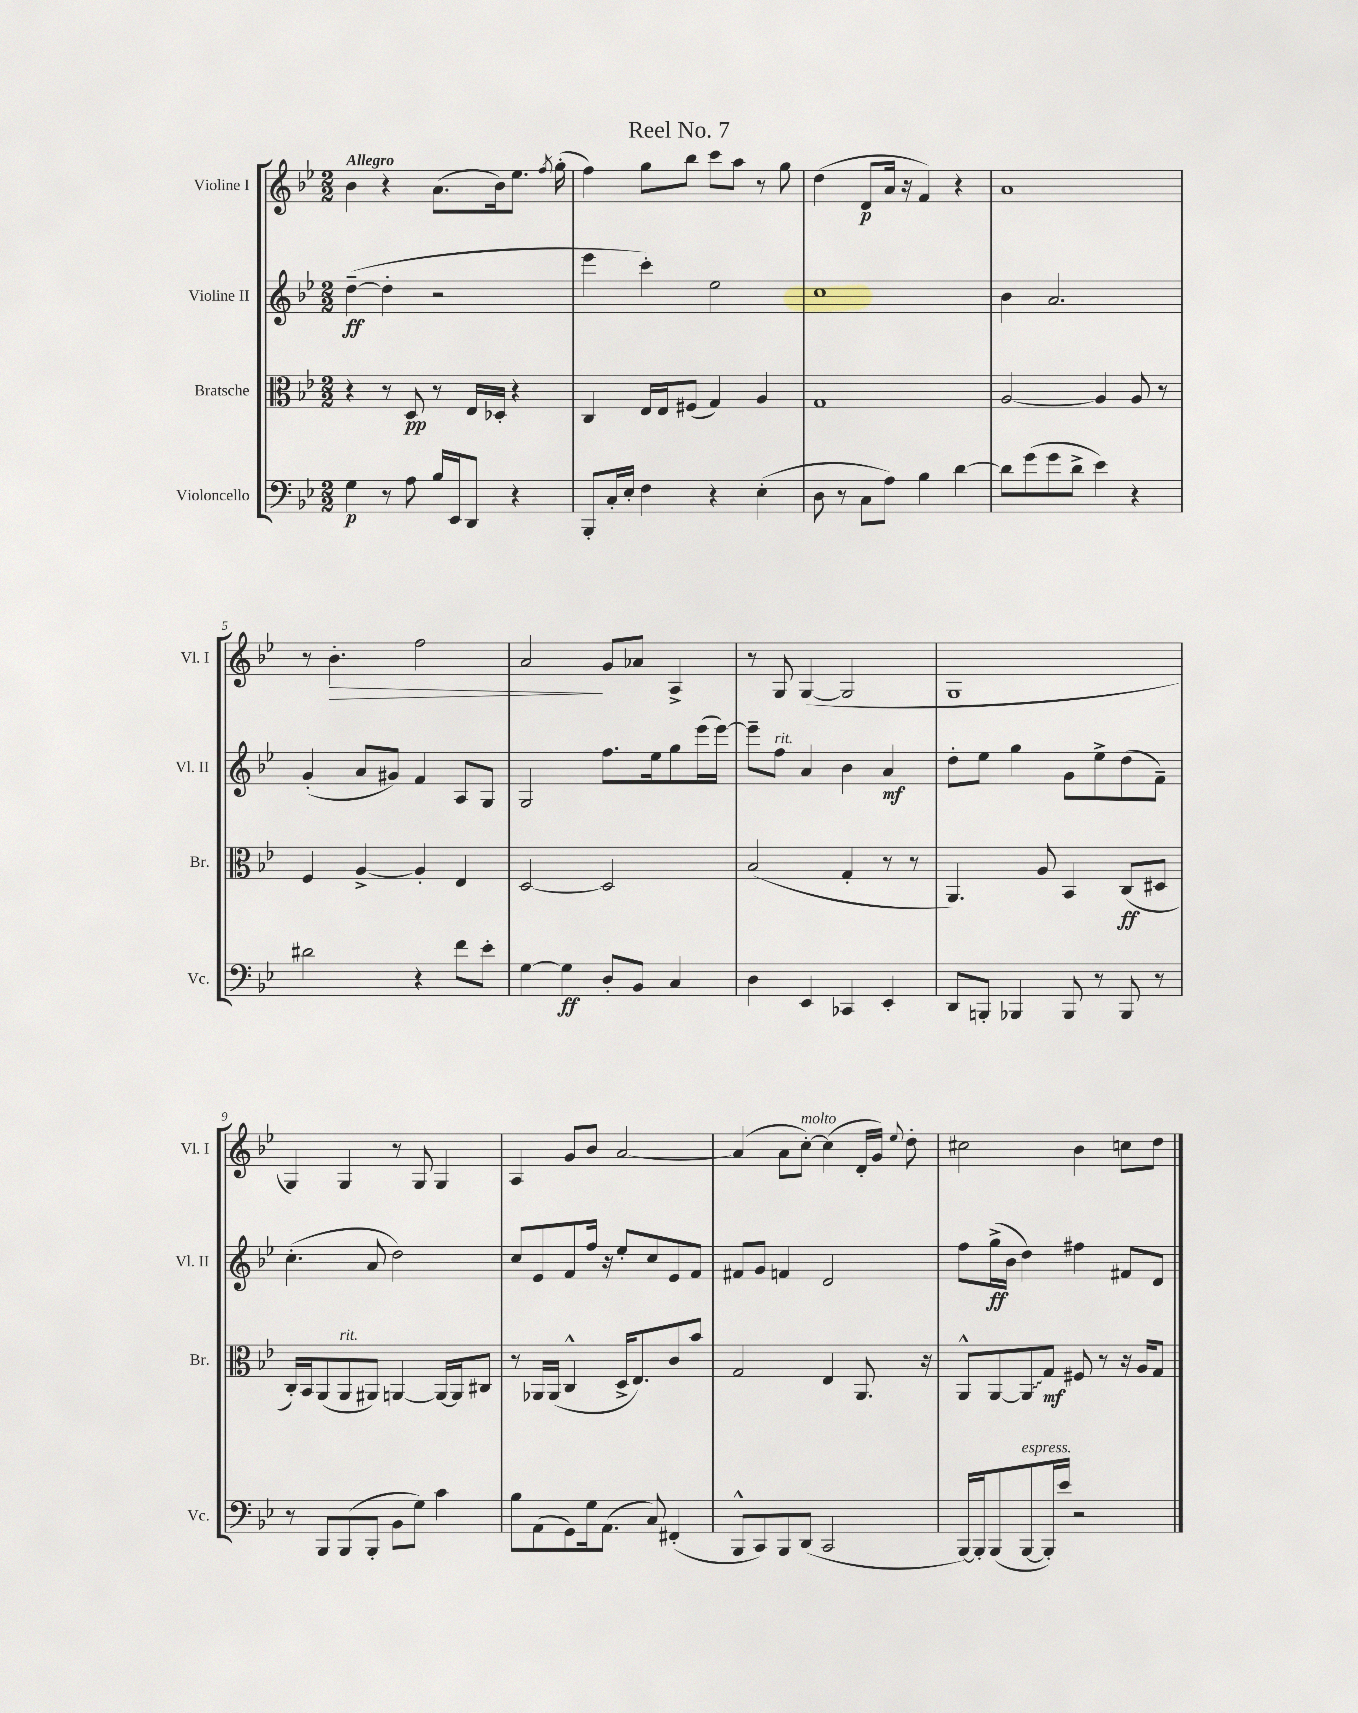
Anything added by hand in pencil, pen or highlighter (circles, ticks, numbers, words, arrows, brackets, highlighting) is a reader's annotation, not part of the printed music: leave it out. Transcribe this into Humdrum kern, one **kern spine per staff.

**kern	**kern	**kern	**kern
*staff4	*staff3	*staff2	*staff1
*clefF4	*clefC3	*clefG2	*clefG2
*k[b-e-]	*k[b-e-]	*k[b-e-]	*k[b-e-]
*M2/2	*M2/2	*M2/2	*M2/2
4G\	4r	([4dd~\	4b-\
8r	8r	4dd'\]	4r
8A\	8D/	.	.
16B-/LL	8r	2r	(8.a\L
16EE-/J	.	.	.
8DD/J	16E-/LL	.	.
.	16D-'/JJ	.	16b-\k)
4r	4r	.	8.ee-\J
.	.	.	8qff/
.	.	.	(16gg'\
=	=	=	=
8BBB-'/L	4C/	4eee-\	4ff\)
16C'/L	.	.	.
16E-'/JJ	.	.	.
4F\	16E-/LL	4ccc'\)	8gg\L
.	16E-/J	.	.
.	(8F#/J	.	8bb-\J
4r	4G/)	2ee-\	8ccc\L
.	.	.	8aa\J
(4E-'\	4A/	.	8r
.	.	.	8gg\
=	=	=	=
8D\	1G	1cc	(4dd\
8r	.	.	.
8C\L	.	.	8d/L
8A\J)	.	.	16a/Jk
.	.	.	16r
4B-\	.	.	4f/)
[4d\	.	.	4r
=	=	=	=
8d\]L	[2A/	4b-\	1a
(8g\	.	.	.
8g\	.	2.a/	.
8d^\J	.	.	.
4e-\)	4A/]	.	.
4r	8A/	.	.
.	8r	.	.
=	=	=	=
2d#\	4F/	(4g'/	8r
.	.	.	4.b-'\
.	[4A^/	8a/L	.
.	.	8g#/J)	.
4r	4A'/]	4f/	2ff\
8f\L	4E-/	8A/L	.
8e-'\J	.	8G/J	.
=	=	=	=
[4G\	[2D/	2G/	2a/
4G\]	.	.	.
8D'/L	2D/]	8.ff\L	8g/L
8BB-/J	.	.	8a-/J
.	.	16ee-\k	.
4C/	.	8gg\	4A^/
.	.	(16eee-\L	.
.	.	[16eee-\JJ)	.
=	=	=	=
4D\	(2B-/	8eee-~\]L	8r
.	.	8ff\J	8G/
4EE-/	.	4a/	([4G/
4CC-/	4G'/	4b-\	2G/]
4EE-'/	8r	4a/	.
.	8r	.	.
=	=	=	=
8DD/L	4.AA/)	8dd'\L	1G
8BBB'/J	.	8ee-\J	.
4BBB-/	.	4gg\	.
.	8A/	.	.
8BBB-/	4BB-/	8g\L	.
8r	.	8ee-^\	.
8BBB-/	(8C/L	(8dd\	.
8r	8D#/J	8f~\J)	.
=	=	=	=
8r	16C'/LL)	(4.cc'\	4G/)
.	16BB-/J	.	.
8BBB-/L	(8AA/	.	.
(8BBB-/	8AA/	.	4G/
8BBB-'/J	8AA#/J)	8a/	.
8BB-\L	[4AA/	2dd\)	8r
8G\J)	.	.	8G/
4c\	16AA/_LL	.	4G/
.	16AA/]J	.	.
.	8C#/J	.	.
=	=	=	=
8B-\L	8r	8cc/L	4A/
(8AA\	16AA-/LL	8e-/	.
.	(16AA-/JJ	.	.
8GG\)	4C^^/	8f/	8g/L
16G\k	.	16ff/Jk	8b-/J
(8.AA\J	.	16r	.
.	16D^/LK	8ee-'/L	[2a/
.	8.E-/)	.	.
8C/)	.	8cc/	.
(4FF#'/	8c/	8e-/	.
.	8b-/J	8f/J	.
=	=	=	=
8BBB-^^/L	2G/	8f#/L	(4a/]
8CC/)	.	8g/J	.
8BBB-/	.	4f/	8a\L
(8DD/J	.	.	[8cc'\J)
2CC/	4E-/	2d/	(4cc\]
.	8.AA/	.	16d'/LL
.	.	.	16g/JJ)
.	.	.	8qqee-/
.	.	.	8dd'\
.	16r	.	.
=	=	=	=
[16BBB-/LL)	8AA^^/L	8ff\L	2cc#\
16BBB-'/]J	.	.	.
(8BBB-/	[8AA/	(16gg^\L	.
.	.	16b-\JJ	.
[8BBB-/	8AA/]	4dd\)	.
16BBB-'/]L)	8G/J	.	.
16e-/JJ	.	.	.
2r	8F#/	4ff#\	4b-\
.	8r	.	.
.	16r	8f#/L	8cc\L
.	16A/LK	.	.
.	8G/J	8d/J	8dd\J
==	==	==	==
*-	*-	*-	*-
